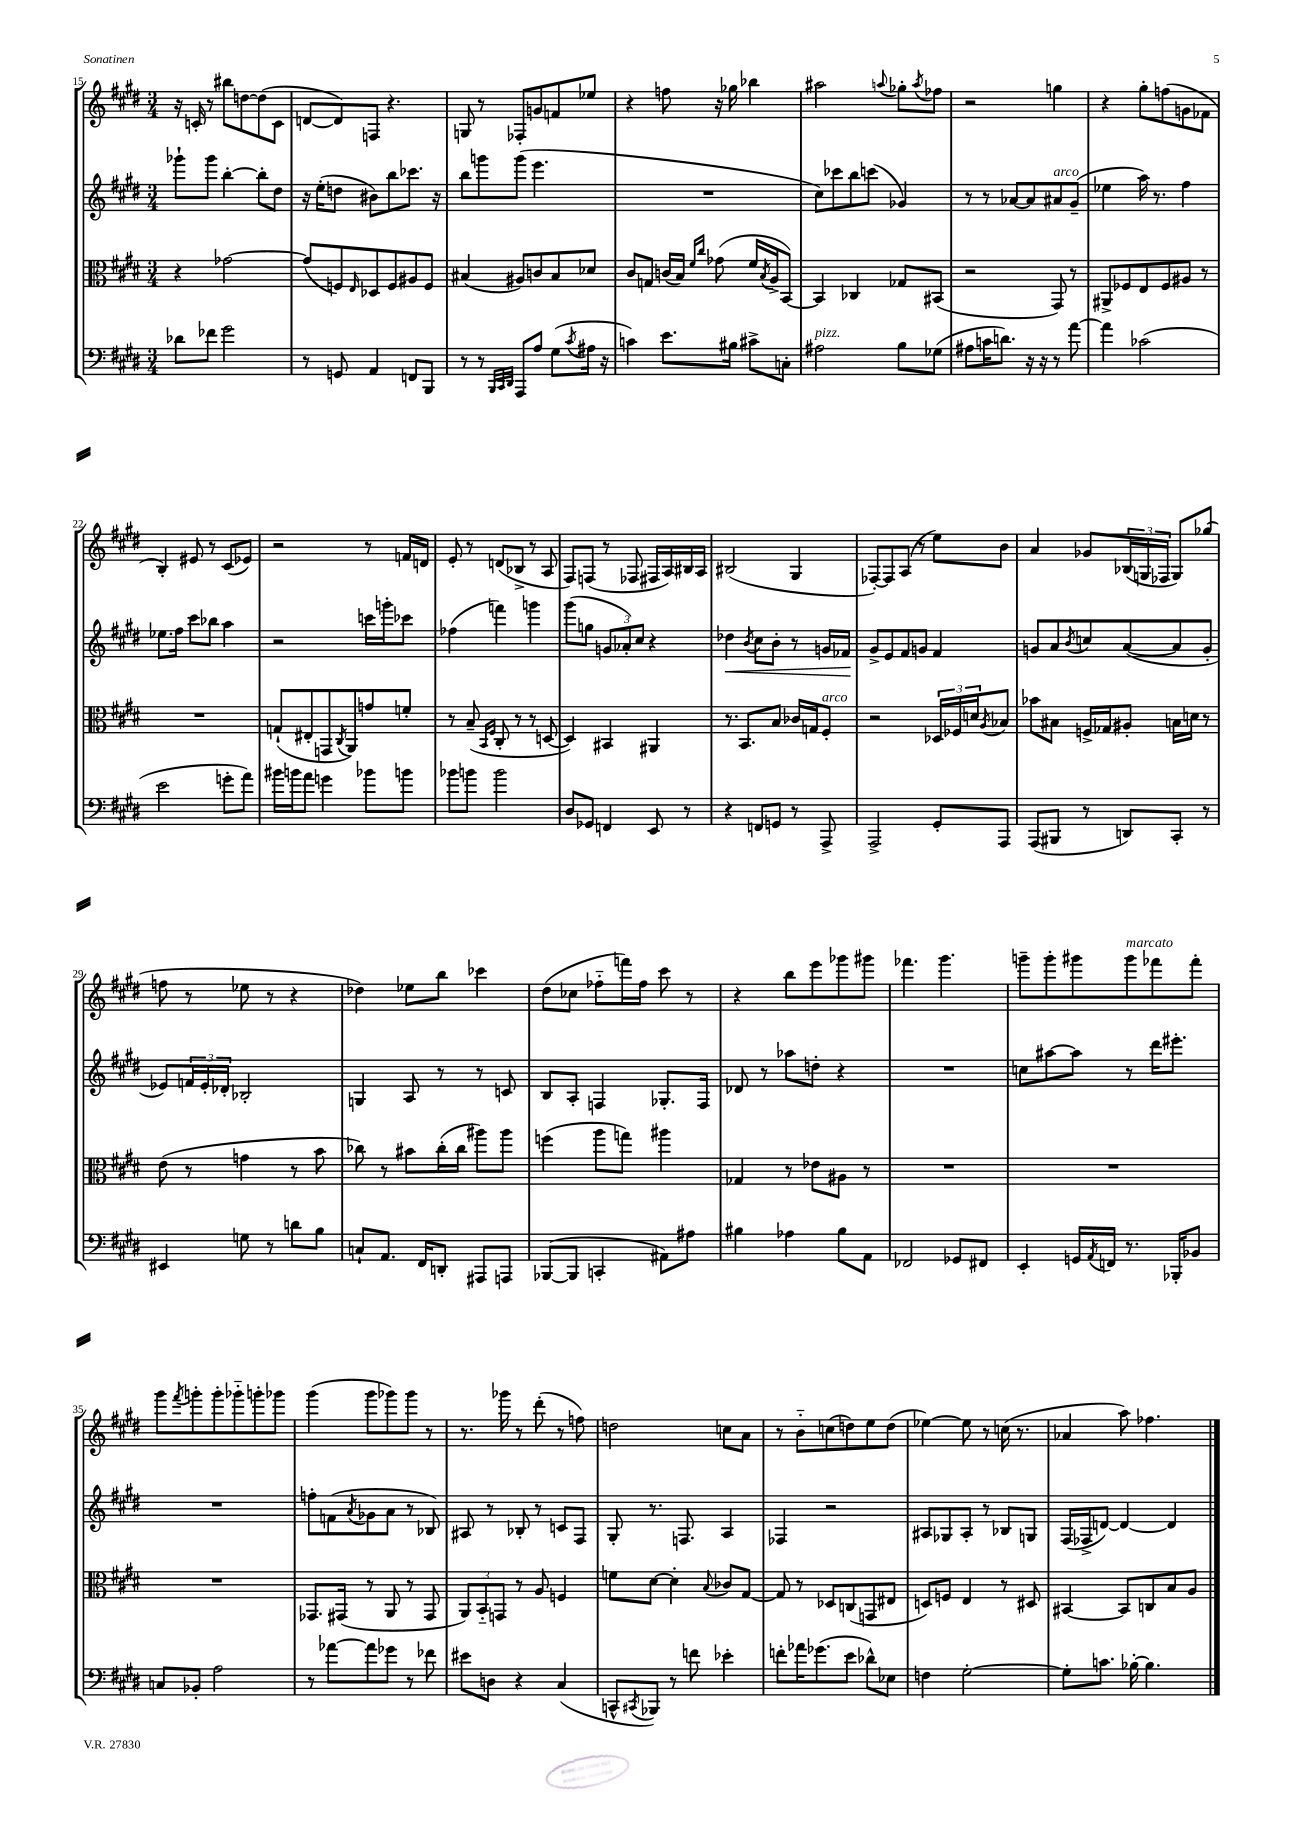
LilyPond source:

<<
\new StaffGroup <<
\new Staff = "s0" {
    \clef treble \key e \major \numericTimeSignature \time 3/4
    r16 c'16-. r8 bis''8 d''8~ d''8( c'8 |
    d'8~ d'8) f8 r4. |
    g8 r8 fes8-. g'8 f'8 ees''8 |
    r4 f''8 r16 ges''16 bes''4 |
    ais''2 \appoggiatura { a''8 } ges''8-. \acciaccatura { a''8 } fes''8 |
    r2 g''4 |
    r4 gis''8-. f''8( g'8 fes'8 |
    b4-.) eis'8 r8 cis'8( ees'8) |
    r2 r8 f'16 d'16 |
    e'8-. r8 d'8( bes8-> r8 a8 |
    fis8) f8( r8 fes8 fis16 a16) bis16 a16 |
    bis2( gis4 |
    fes8~-.) fes8 a8( r8 e''8) b'8 |
    a'4 ges'8 \tuplet 3/2 { bes16( g16 fes16 } g8) ges''8( |
    f''8 r8 ees''8 r8 r4 |
    des''4) ees''8 b''8 ces'''4 |
    dis''8( ces''8 fes''8-_ f'''16) fes''16 cis'''8 r8 |
    r4 b''8 e'''8 ges'''8 gis'''8 |
    fes'''4. gis'''4. |
    g'''8-- g'''8-. gis'''8 gis'''8^\markup { \italic "marcato" } fes'''8 fes'''8-. |
    gis'''8 \acciaccatura { fis'''8 } g'''8-. g'''8-. ges'''8-_ g'''8-. ges'''8 |
    gis'''4( gis'''8 ges'''8) ges'''8 r8 |
    r8. ges'''16 r8 dis'''8-.( r8 f''8) |
    d''2 c''8 a'8 |
    r8 b'8-_ c''8( d''8) e''8 d''8( |
    ees''4~) ees''8 r8 c''16( r8. |
    aes'4 a''8) fes''4. \bar "|." |
}
\new Staff = "s1" {
    \clef treble \key e \major \numericTimeSignature \time 3/4
    ges'''8-! ges'''8 b''4~-. b''8-. dis''8 |
    r16 e''16-.( d''8 bis'8) b''8 ces'''8. r16 |
    b''8 g'''8 g'''8( e'''4. |
    R2. |
    cis''8) ces'''8 b''8 c'''8( ges'4) |
    r8 r8 aes'8~ aes'8 ais'8^\markup { \italic "arco" } gis'8--( |
    ees''4 a''16) r8. fis''4 |
    ees''8. fis''16 cis'''8 bes''8 a''4 |
    r2 c'''16 g'''16-. ces'''8 |
    fes''4( f'''4) g'''4 |
    gis'''8( g''8 \tuplet 3/2 { g'8 aes'8-.) cis''8 } r4 |
    des''4\< \acciaccatura { b'8 } cis''8 b'8-. r8 g'16 fes'16\! |
    gis'8-> e'8 fis'8 g'8 fis'4 |
    g'8 a'8 \acciaccatura { b'8 } c''8 a'8~( a'8 g'8-. |
    ees'8) \tuplet 3/2 { f'16 ees'16-. des'16-. } bes2-. |
    g4 a8 r8 r8 c'8 |
    b8 a8-. f4 ges8.-. f16 |
    des'8 r8 aes''8 d''8-. r4 |
    R2. |
    c''8 ais''8~ ais''8 r8 dis'''16 eis'''8.-. |
    R2. |
    f''8-. f'8( \acciaccatura { a'8 } ges'8 a'8 r8 bes8) |
    ais8 r8 bes8-. r8 c'8 fis8 |
    gis8-. r8. f8. a4 |
    fes4 r2 |
    ais8 ges8 ais8-. r8 bes8 g8 |
    fis16( fes16-> d'8~) d'4~ d'4 \bar "|." |
}
\new Staff = "s2" {
    \clef alto \key e \major \numericTimeSignature \time 3/4
    r4 ges'2~ |
    ges'8( f8) \grace { e16 } des8 f8 ais8 f8 |
    bis4( ais8) c'8 bis8 des'8 |
    cis'8 g8 c'16( b16) \grace { fis'16 cis''16 } ges'8( fis'16 \acciaccatura { b8 } a16-> b,8~) |
    b,4 ces4 ges8 bis,8( |
    r2 gis,8) r8 |
    ais,8-> fes8 e8 fes8 ais8 r8 |
    R2. |
    g8-!( eis8-. g,8 \acciaccatura { cis8 } a,8) g'8 f'8-. |
    r8 b8--( \grace { b,16 fis16 } cis8-. r8 r8 d8~ |
    d4) bis,4 ais,4 |
    r8. b,8. b8 ces'16 g16 fis8-.^\markup { \italic "arco" } |
    r2 \tuplet 3/2 { des16 fes16 d'16 } \acciaccatura { a8 } bes8 |
    bes'8 bis8 f16-> ges16 ais8-. b16 d'16 r8 |
    e'8( r8 g'4 r8 b'8 |
    ces''8) r8 bis'8 ces''16-.( ces''16 ais''8) ais''8 |
    f''4( a''8 g''8) ais''4 |
    ges4 r8 ees'8 ais8 r8 |
    R2. |
    R2. |
    R2. |
    ges,8. gis,16( r8 a,8 r8 gis,8 |
    \tuplet 3/2 { a,8) b,8-_ g,8 } r8 a8 f4 |
    f'8 dis'8~ dis'4-. \appoggiatura { b8 } ces'8 gis8~ |
    gis8 r8 des8 c8( g,8 eis8 |
    d8) f8 e4 r8 dis8 |
    bis,4~ bis,8 c8 b8 a8 \bar "|." |
}
\new Staff = "s3" {
    \clef bass \key e \major \numericTimeSignature \time 3/4
    des'8 fes'8 gis'2 |
    r8 g,8 a,4 f,8 b,,8 |
    r8 r8 \grace { b,,32 cis,32 dis,32 } a,,8 a8 gis8( \acciaccatura { cis'8 } ais16 r16 |
    c'4) e'8. bis16 cis'8-> c8-. |
    ais2^\markup { \italic "pizz." } b8 ges8( |
    ais8 c'16 d'8.) r16 r16 r8 a'8~ |
    a'4 ces'2( |
    e'2 g'8-. a'8) |
    bis'16 b'16 a'8 g'4 bes'8 b'8 |
    bes'8 b'8 b'2 |
    dis8 ges,8 f,4 e,8 r8 |
    r4 f,8 g,8 r8 a,,8-> |
    a,,2-> gis,8-. a,,8 |
    a,,8( bis,,8 r8 d,8) cis,8-. r8 |
    eis,4 g8 r8 d'8 b8 |
    c8-! a,8. fis,16 d,8-. ais,,8 a,,8 |
    bes,,8~( bes,,8 c,4-. ais,8) ais8 |
    bis4 aes4 bis8 a,8 |
    fes,2 ges,8 fis,8 |
    e,4-. g,16 \acciaccatura { a,8 } f,16 r8. bes,,16-. bes,8 |
    c8 bes,8-. a2 |
    r8 aes'8~ aes'8 ges'8 r8 fes'8 |
    eis'8 d8 r4 cis4( |
    c,8-^ \acciaccatura { cis,8 } bes,,8) r8 f'8 ees'4-. |
    f'8-. aes'16 ges'8.( e'8 des'8-^) ees8 |
    f4 gis2~-. |
    gis8-. c'8. bes16~-. bes4. \bar "|." |
}
>>
>>
\layout { \context { \Score currentBarNumber = #15 } }
